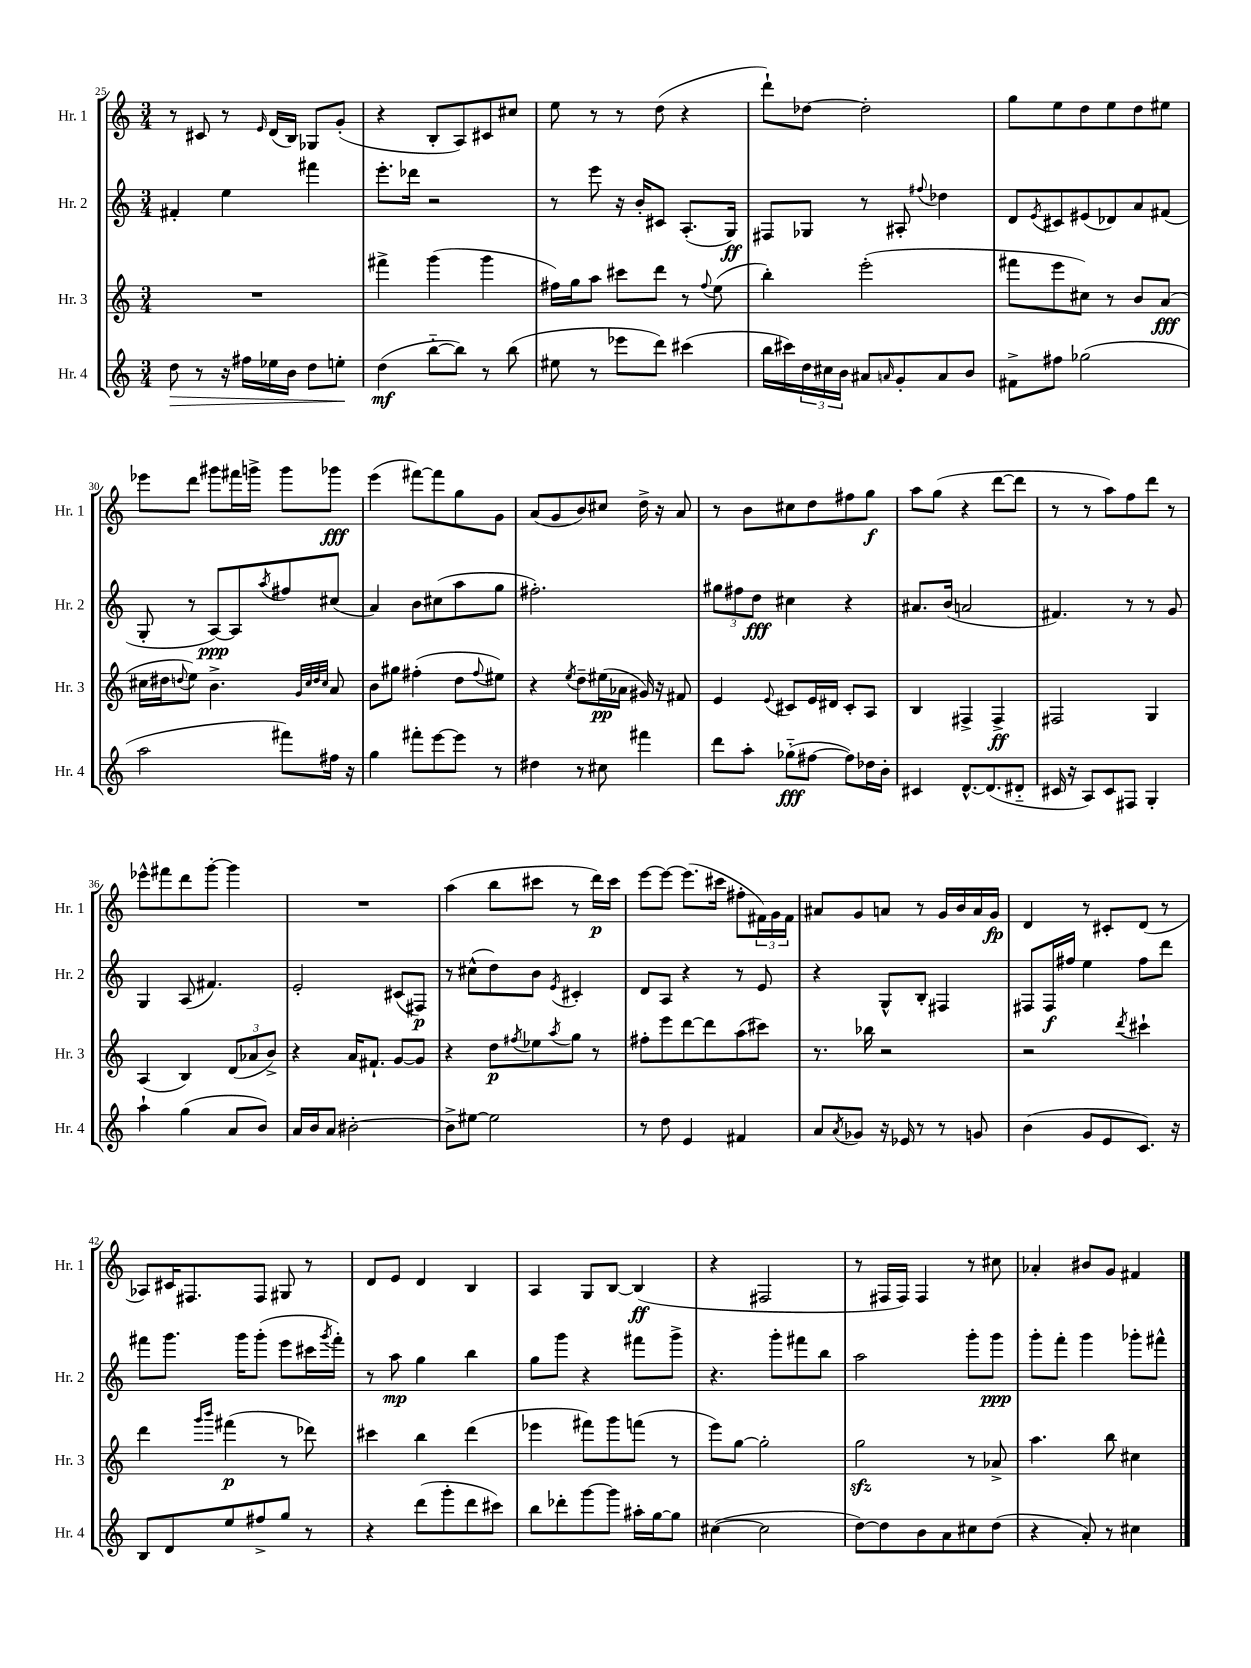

**kern	**dynam	**kern	**dynam	**kern	**dynam	**kern	**dynam
*part4	*part4	*part3	*part3	*part2	*part2	*part1	*part1
*staff4	*staff4	*staff3	*staff3	*staff2	*staff2	*staff1	*staff1
*I"Hr. 4	*	*I"Hr. 3	*	*I"Hr. 2	*	*I"Hr. 1	*
*I'Hr. 4	*	*I'Hr. 3	*	*I'Hr. 2	*	*I'Hr. 1	*
*clefG2	*	*clefG2	*	*clefG2	*	*clefG2	*
*k[]	*	*k[]	*	*k[]	*	*k[]	*
*M3/4	*	*M3/4	*	*M3/4	*	*M3/4	*
=25	=25	=25	=25	=25	=25	=25	=25
!	!LO:HP:b	!	!	!	!	!	!
8dd\	>	2.r	.	4f#X'/	.	8r	.
8r	.	.	.	.	.	8c#X/	.
16r	.	.	.	4ee\	.	8r	.
16ff#X\LL	.	.	.	.	.	.	.
.	.	.	.	.	.	16qqe/	.
16ee-X\	.	.	.	.	.	(16d/LL	.
16b\JJ	.	.	.	.	.	16B/JJ)	.
8dd\L	.	.	.	4fff#X\	.	8G-X/L	.
8een'\J	.	.	.	.	.	(8g'/J	.
.	]	.	.	.	.	.	.
=26	=26	=26	=26	=26	=26	=26	=26
(4dd\	mf	4fff#X^\	.	8.eee'\L	.	4r	.
.	.	.	.	16ddd-X\Jk	.	.	.
[8bb\L	.	(4ggg\	.	2r	.	8B'/L	.
8bb\J])	.	.	.	.	.	8A/)	.
8r	.	4ggg\	.	.	.	8c#X/	.
(8bb\	.	.	.	.	.	8cc#X/J	.
=27	=27	=27	=27	=27	=27	=27	=27
8ee#X\	.	16ff#X\LL)	.	8r	.	8ee\	.
.	.	16gg\J	.	.	.	.	.
8r	.	8aa\J	.	8eee\	.	8r	.
8eee-X\L	.	8ccc#X\L	.	16r	.	8r	.
.	.	.	.	16b'/KL	.	.	.
8ddd\J)	.	8ddd\J	.	8c#X/J	.	(8dd\	.
(4ccc#X\	.	8r	.	(8.A'/L	.	4r	.
.	.	8qqff#/	.	.	.	.	.
.	.	(8ee\	.	.	.	.	.
.	.	.	.	16G/Jk)	ff	.	.
=28	=28	=28	=28	=28	=28	=28	=28
16bb\LL	.	4bb'\)	.	8F#X/L	.	8ddd`\L)	.
16ccc#X\)	.	.	.	.	.	.	.
24dd\	.	.	.	8G-X/J	.	[8dd-X\J	.
24cc#X\	.	.	.	.	.	.	.
24b\JJ	.	.	.	.	.	.	.
8a#X/L	.	(2eee'\	.	8r	.	2dd-'\]	.
16qqan/	.	.	.	.	.	.	.
8g'/	.	.	.	8A#X'/	.	.	.
.	.	.	.	8qqff#X/	.	.	.
8a/	.	.	.	4dd-X\	.	.	.
8b/J	.	.	.	.	.	.	.
=29	=29	=29	=29	=29	=29	=29	=29
8f#X^\L	.	8fff#X\L	.	8d/L	.	8gg\L	.
.	.	.	.	8qe/	.	.	.
8ff#X\J	.	8eee\	.	8c#X/	.	8ee\	.
(2gg-X\	.	8cc#X\J)	.	(8e#X/	.	8dd\	.
.	.	8r	.	8d-X/)	.	8ee\	.
.	.	8b/L	.	8a/	.	8dd\	.
.	.	(8a/J	fff	(8f#X/J	.	8ee#X\J	.
!!LO:LB:g=z
=30	=30	=30	=30	=30	=30	=30	=30
2aa\	.	16cc#X\LL	.	8G'/	.	8eee-X\L	.
.	.	16dd#X\J	.	.	.	.	.
.	.	8qqddn/	.	.	.	.	.
.	.	8ee\J)	.	8r	.	8ddd\J	.
.	.	4.b^\	.	[8A/L)	ppp	8ggg#X\L	.
.	.	.	.	8A/]	.	16fff#X\L	.
.	.	.	.	.	.	16gggn^\JJ	.
.	.	.	.	8qaa/	.	.	.
8fff#X\L)	.	.	.	8ff#X/	.	8ggg\L	.
.	.	32qqg/LLL	.	.	.	.	.
.	.	32qqcc#/	.	.	.	.	.
.	.	32qqdd/	.	.	.	.	.
.	.	32qqcc#/JJJ	.	.	.	.	.
16ff#X\Jk	.	8a/	.	(8cc#X/J	.	8ggg-X\J	fff
16r	.	.	.	.	.	.	.
=31	=31	=31	=31	=31	=31	=31	=31
4gg\	.	8b\L	.	4a/)	.	(4eee\	.
.	.	8gg#X\J	.	.	.	.	.
8fff#X'\L	.	(4ff#X'\	.	8b\L	.	[8fff#X\L)	.
[8eee\	.	.	.	(8cc#X\	.	8fff#\]	.
8eee\J]	.	8dd\L	.	8aa\	.	8gg\	.
.	.	8qqff#/	.	.	.	.	.
8r	.	8ee#X\J)	.	8gg\J	.	8g\J	.
=32	=32	=32	=32	=32	=32	=32	=32
4dd#X\	.	4r	.	2.ff#X'\)	.	(8a/L	.
.	.	.	.	.	.	8g/	.
.	.	8qee/	.	.	.	.	.
8r	.	8dd~\L	.	.	.	8b/)	.
8cc#X\	.	(16ee#X\L	pp	.	.	8cc#X/J	.
.	.	16a-X\JJ	.	.	.	.	.
4fff#X\	.	16g#X/)	.	.	.	16dd^\	.
.	.	16r	.	.	.	16r	.
.	.	8f#X/	.	.	.	8a/	.
=33	=33	=33	=33	=33	=33	=33	=33
8ddd\L	.	4e/	.	12gg#X\L	.	8r	.
.	.	.	.	12ff#X\	.	.	.
8aa'\J	.	.	.	.	.	8b\L	.
.	.	.	.	12dd\J	fff	.	.
.	.	8qqe/	.	.	.	.	.
(8gg-X\L	fff	8c#X/L	.	4cc#X\	.	8cc#X\	.
[8ff#X\J	.	16e/L	.	.	.	8dd\	.
.	.	16d#X/JJ	.	.	.	.	.
8ff#\L])	.	8c#'/L	.	4r	.	8ff#X\	.
16dd-X\L	.	8A/J	.	.	.	8gg\J	f
16b'\JJ	.	.	.	.	.	.	.
=34	=34	=34	=34	=34	=34	=34	=34
4c#X/	.	4B/	.	8.a#X/L	.	8aa\L	.
.	.	.	.	.	.	(8gg\J	.
.	.	.	.	(16b/Jk	.	.	.
[8.d^^/L	.	4F#X^/	.	2an/	.	4r	.
(8.d/]	.	.	.	.	.	.	.
.	.	4F#^/	ff	.	.	[8ddd\L	.
8d#X/J	.	.	.	.	.	8ddd\J]	.
=35	=35	=35	=35	=35	=35	=35	=35
16c#X/	.	2F#X/	.	4.f#X/)	.	8r	.
16r	.	.	.	.	.	.	.
8A/L)	.	.	.	.	.	8r	.
8c#/	.	.	.	.	.	8aa\L)	.
8F#X/J	.	.	.	8r	.	8ff\	.
4G'/	.	4G/	.	8r	.	8ddd\J	.
.	.	.	.	8g/	.	8r	.
!!LO:LB:g=z
=36	=36	=36	=36	=36	=36	=36	=36
4aa`\	.	(4A/	.	4G/	.	8eee-X^^\L	.
.	.	.	.	.	.	8fff#X\	.
(4gg\	.	4B/)	.	(8A/	.	8ddd\	.
.	.	.	.	4.f#X/)	.	[8ggg'\J	.
8a/L	.	(12d/L	.	.	.	4ggg\]	.
.	.	12a-X/	.	.	.	.	.
8b/J)	.	.	.	.	.	.	.
.	.	12b^/J)	.	.	.	.	.
=37	=37	=37	=37	=37	=37	=37	=37
16a/LL	.	4r	.	2e'/	.	2.r	.
16b/J	.	.	.	.	.	.	.
8a/J	.	.	.	.	.	.	.
[2b#X'\	.	16a/KL	.	.	.	.	.
.	.	8.f#X`/J	.	.	.	.	.
.	.	[8g/L	.	(8c#X/L	.	.	.
.	.	8g/J]	.	8F#X/J)	p	.	.
=38	=38	=38	=38	=38	=38	=38	=38
8b#^\L]	.	4r	.	8r	.	(4aa\	.
[8ee#X\J	.	.	.	(8cc#X^^\L	.	.	.
2ee#\]	.	8dd\L	p	8dd\)	.	8bb\L	.
.	.	8qff#X/	.	.	.	.	.
.	.	8ee-X\	.	8b\J	.	8ccc#X\J	.
.	.	8qaa/	.	8qe/	.	.	.
.	.	8gg\J	.	4c#X'/	.	8r	.
.	.	8r	.	.	.	16ddd\LL)	p
.	.	.	.	.	.	16ccc#\JJ	.
=39	=39	=39	=39	=39	=39	=39	=39
8r	.	8ff#X'\L	.	8d/L	.	[8eee\L	.
8dd\	.	8eee\	.	8A/J	.	8eee\J_	.
4e/	.	[8ddd\	.	4r	.	(8.eee\L]	.
.	.	8ddd\]	.	.	.	.	.
.	.	.	.	.	.	16ccc#X\Jk	.
4f#X/	.	(8aa\	.	8r	.	8ff#X'\L	.
.	.	8ccc#X\J)	.	8e/	.	24f#X\L)	.
.	.	.	.	.	.	24g\	.
.	.	.	.	.	.	24f#\JJ	.
=40	=40	=40	=40	=40	=40	=40	=40
8a/L	.	8.r	.	4r	.	8a#X/L	.
8qa/	.	.	.	.	.	.	.
8g-X/J	.	.	.	.	.	8g/	.
.	.	16bb-X\	.	.	.	.	.
16r	.	2r	.	8G^^/L	.	8an/J	.
16e-X/	.	.	.	.	.	.	.
8r	.	.	.	8B'/J	.	8r	.
8r	.	.	.	4F#X/	.	16g/LL	.
.	.	.	.	.	.	16b/	.
8gn/	.	.	.	.	.	16a/	.
.	.	.	.	.	.	16g/JJ	fp
=41	=41	=41	=41	=41	=41	=41	=41
(4b\	.	2r	.	8F#X/L	.	4d/	.
.	.	.	.	16F#/L	f	.	.
.	.	.	.	16ff#X/JJ	.	.	.
8g/L	.	.	.	4ee\	.	8r	.
8e/	.	.	.	.	.	8c#X'/L	.
.	.	8qddd/	.	.	.	.	.
8.c/J)	.	4ccc#X`\	.	8ff#\L	.	(8d/J	.
.	.	.	.	8ddd\J	.	8r	.
16r	.	.	.	.	.	.	.
!!LO:LB:g=z
=42	=42	=42	=42	=42	=42	=42	=42
8B/L	.	4ddd\	.	8fff#X\L	.	8A-X/L)	.
8d/	.	.	.	8.ggg\J	.	16c#X/K	.
.	.	.	.	.	.	8.F#X/	.
.	.	16qqggg/LL	.	.	.	.	.
.	.	16qqbbb/JJ	.	.	.	.	.
8ee/	.	(4fff#X\	p	.	.	.	.
.	.	.	.	16ggg\KL	.	.	.
8ff#X^/	.	.	.	(8ggg'\J	.	8F#/J	.
8gg/J	.	8r	.	8eee\L	.	8G#X/	.
8r	.	8ddd-X\)	.	16ccc#X\L	.	8r	.
.	.	.	.	8qggg/	.	.	.
.	.	.	.	16fff#'\JJ)	.	.	.
=43	=43	=43	=43	=43	=43	=43	=43
4r	.	4ccc#X\	.	8r	.	8d/L	.
.	.	.	.	8aa\	mp	8e/J	.
(8ddd\L	.	4bb\	.	4gg\	.	4d/	.
8ggg'\	.	.	.	.	.	.	.
8ddd\	.	(4ddd\	.	4bb\	.	4B/	.
8ccc#X\J)	.	.	.	.	.	.	.
=44	=44	=44	=44	=44	=44	=44	=44
8bb\L	.	4eee-X\	.	8gg\L	.	4A/	.
8ddd-X'\	.	.	.	8ggg\J	.	.	.
[8ggg\	.	8fff#X\L)	.	4r	.	8G/L	.
8ggg\J]	.	8ggg\	.	.	.	[8B/J	.
16aa#X'\LL	.	(8fffn\J	.	8fff#X\L	.	(4B/]	ff
[16gg\J	.	.	.	.	.	.	.
8gg\J]	.	8r	.	8ggg^\J	.	.	.
=45	=45	=45	=45	=45	=45	=45	=45
([4cc#X\	.	8eee\L)	.	4.r	.	4r	.
.	.	[8gg\J	.	.	.	.	.
2cc#\]	.	2gg'\]	.	.	.	2F#X/	.
.	.	.	.	8ggg'\L	.	.	.
.	.	.	.	8fff#X\	.	.	.
.	.	.	.	8bb\J	.	.	.
=46	=46	=46	=46	=46	=46	=46	=46
[8dd\L)	.	2ggzz\	.	2aa\	.	8r	.
8dd\]	.	.	.	.	.	16F#X/LL	.
.	.	.	.	.	.	16F#/JJ)	.
8b\	.	.	.	.	.	4F#/	.
8a\	.	.	.	.	.	.	.
8cc#X\	.	8r	.	8ggg'\L	.	8r	.
(8dd\J	.	8a-X^/	.	8ggg\J	ppp	8cc#X\	.
=47	=47	=47	=47	=47	=47	=47	=47
4r	.	4.aa\	.	8ggg'\L	.	4a-X'/	.
.	.	.	.	8fff'\J	.	.	.
8a'/)	.	.	.	4ggg\	.	8b#X/L	.
8r	.	8bb\	.	.	.	8g/J	.
4cc#X\	.	4cc#X\	.	8ggg-X'\L	.	4f#X/	.
.	.	.	.	8fff#X^^\J	.	.	.
==	==	==	==	==	==	==	==
*-	*-	*-	*-	*-	*-	*-	*-
